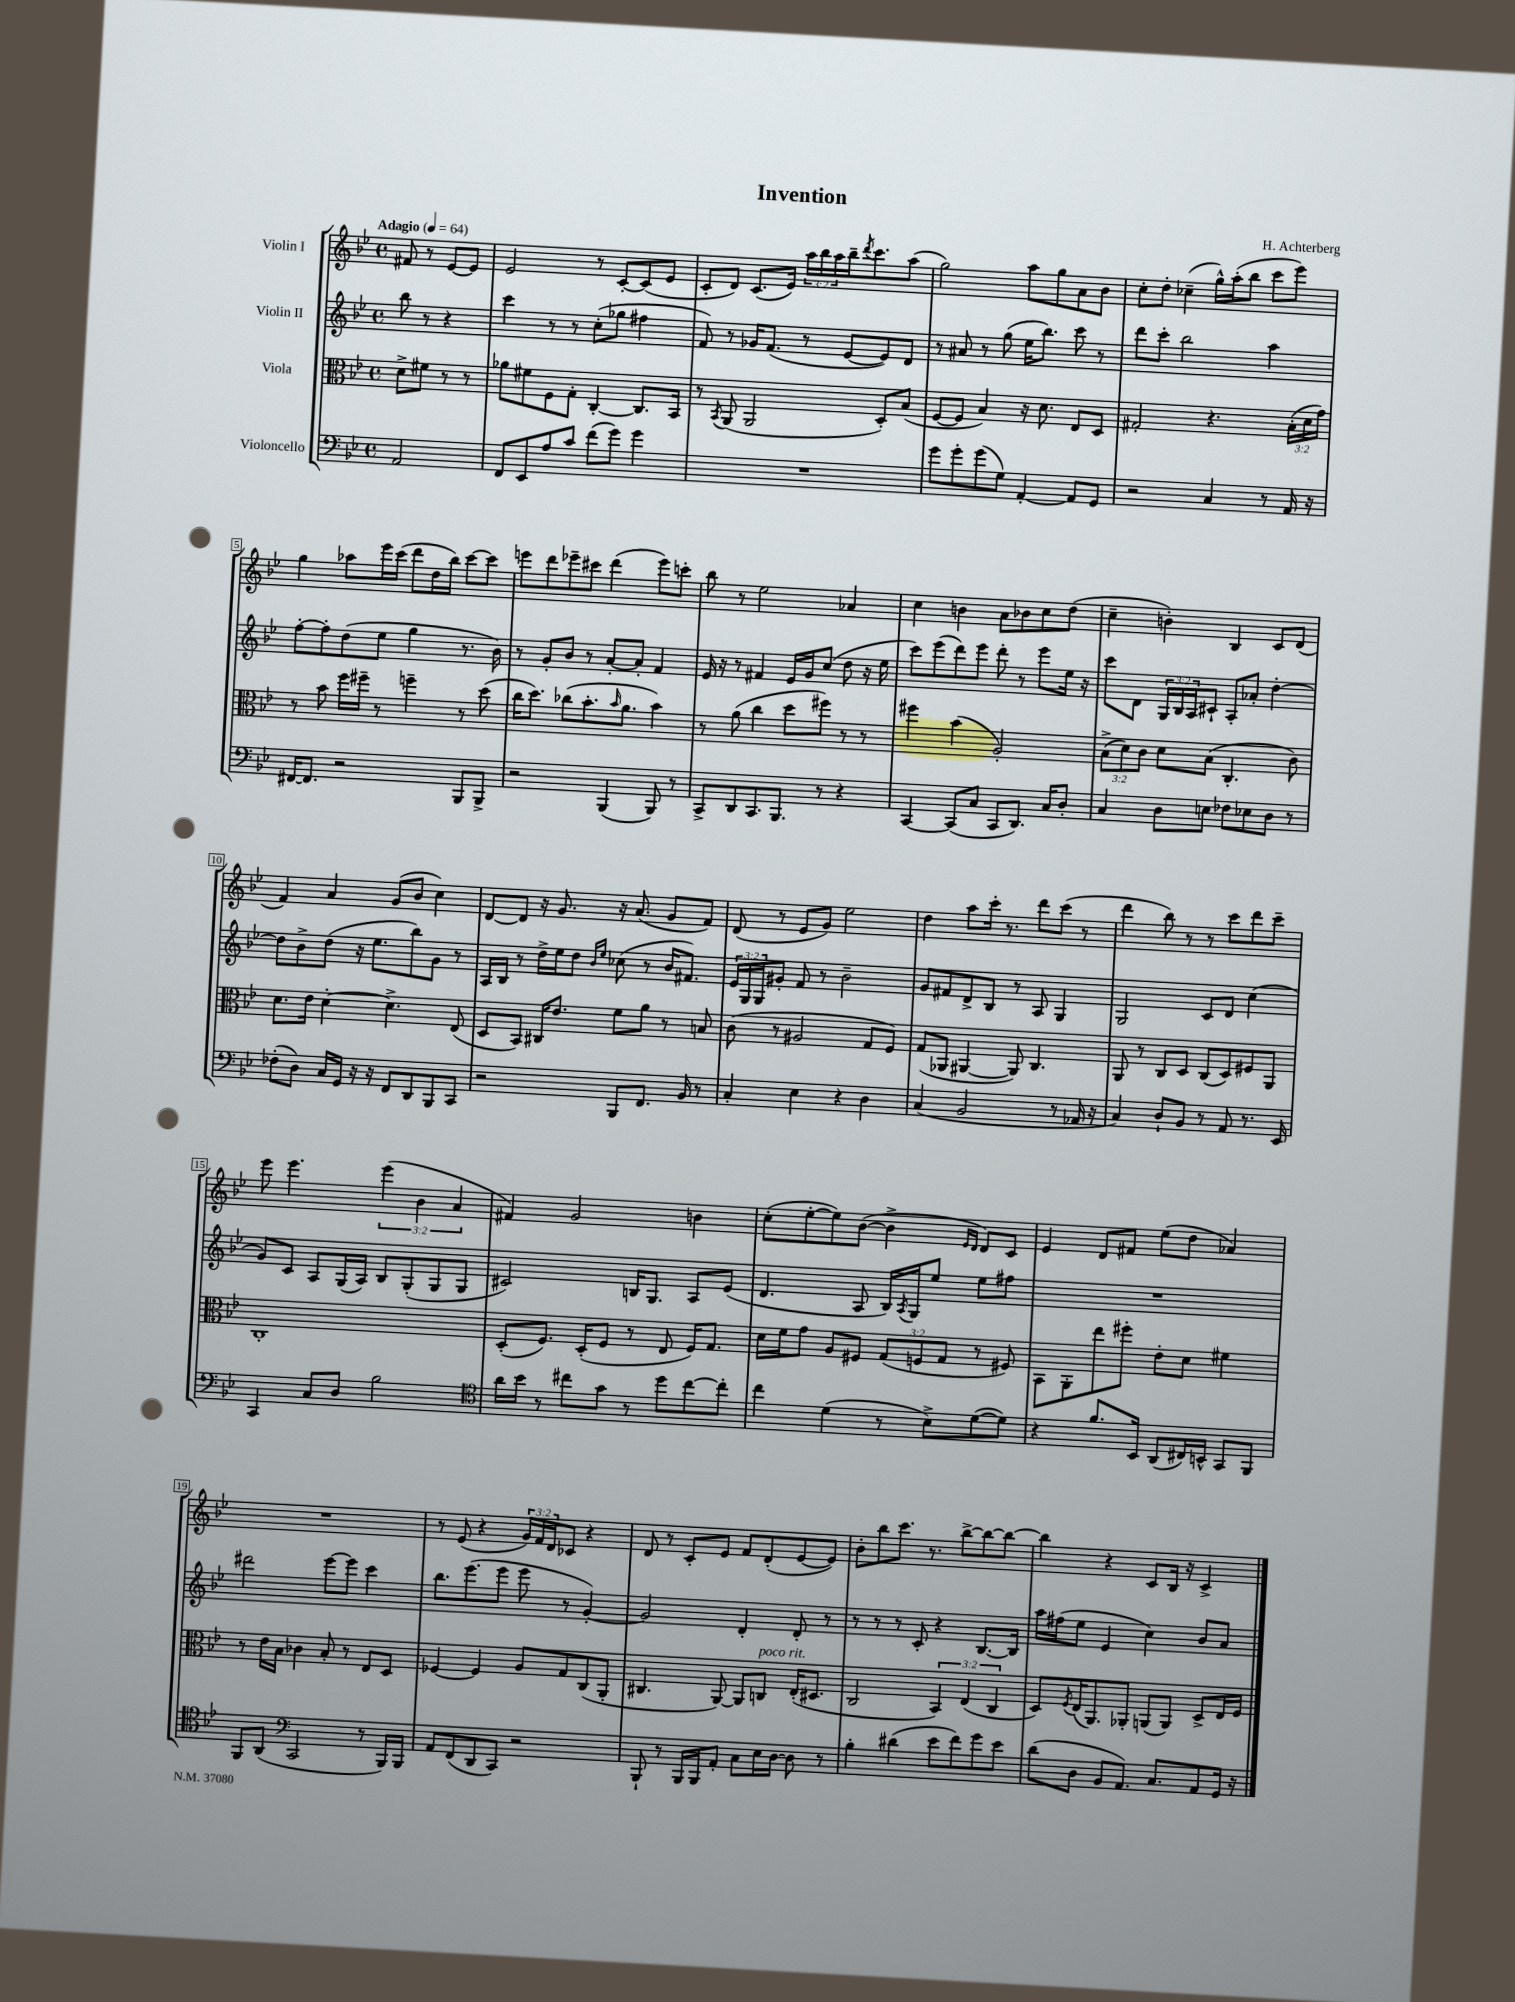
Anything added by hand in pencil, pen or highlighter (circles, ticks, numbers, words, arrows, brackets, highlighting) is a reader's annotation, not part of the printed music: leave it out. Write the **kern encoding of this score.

**kern	**kern	**kern	**kern
*part4	*part3	*part2	*part1
*staff4	*staff3	*staff2	*staff1
*I"Violoncello	*I"Viola	*I"Violin II	*I"Violin I
*clefF4	*clefC3	*clefG2	*clefG2
*k[b-e-]	*k[b-e-]	*k[b-e-]	*k[b-e-]
*M4/4	*M4/4	*M4/4	*M4/4
*met(c)	*met(c)	*met(c)	*met(c)
*MM64	*MM64	*MM64	*MM64
=	=	=	=
!	!	!	!LO:TX:a:B:t=Adagio
2AA/	8d^\L	8bb-\	8f#X/
.	8f#X\J	8r	8r
.	8r	4r	[8e-/L
.	8r	.	8e-/J]
=1	=1	=1	=1
8FF/L	8a-X\L	4ccc\	2e-/
8EE-/	8f#X\	.	.
8A/	8F\	8r	.
8c/J	8G'\J	8r	.
(8f\L	[4C'/	(8cc'\L	8r
8g\J)	.	8gg-X\J	[8c'/L
4g\	8.C/L]	4ff#X\	(8c/]
.	.	.	8e-/J
.	16BB-/Jk	.	.
=2	=2	=2	=2
1r	8r	8f/)	8c'/L
.	8qBB-/	.	.
.	(8AA/	8r	8d/J)
.	2AA/	16g-X/KL	(8.c/L
.	.	(8.f/J	.
.	.	.	16e-/Jk)
.	.	8r	24aa\LL
.	.	.	24bb-\
.	.	.	24aa\
.	.	[8e-/L	16bb-~\J
.	.	.	8qddd/
.	.	.	8.ccc\
.	8D'/L)	8e-/])	.
.	(8B-/J	8d/J	(8aa\J
=3	=3	=3	=3
8g\L	[8F/L	8r	2gg\)
8g'\	8F/J]	8a#X/	.
(8g\	4B-/)	8r	.
8G\J)	.	(8gg\	.
[4AA'/	16r	16ee-\KL	8aa\L
.	8.d\	8.bb-\J)	.
.	.	.	8gg\
8AA/L]	8E-/L	8ccc\	8a\
8GG/J	8D/J	8r	8b-\J
=4	=4	=4	=4
2r	2G#X'/	8ddd\L	8cc'\L
.	.	8ccc'\J	8dd'\J
.	.	2bb-\	(4cc-X~\
4C/	4.r	.	16gg^^\LL)
.	.	.	(16aa'\J
.	.	.	8bb-\J
8r	.	4aa\	8ccc\L
16AA/	(24B-'\LL	.	8eee-\J)
.	24d\	.	.
16r	.	.	.
.	24g\JJ)	.	.
!!LO:LB:g=z
=5	=5	=5	=5
[16FF#X/KL	8r	[8ff'\L	4gg\
8.FF#/J]	.	.	.
.	8b-\	8ff'\]	.
2r	16ff\LL	(8dd\	8aa-X\L
.	16ff#X~\JJ	.	.
.	8r	8ee-\J	16eee-\L
.	.	.	(16ccc\JJ
.	4ffn~\	4gg\	8ddd\L
.	.	.	16dd\L
.	.	.	16bb-\JJ)
8BBB-/L	8r	8.r	[8ccc\L
8BBB-^/J	(8dd\	.	8ccc\J]
.	.	16b-\)	.
=6	=6	=6	=6
2r	16cc\KL	8r	8eeen\L
.	8.dd\J)	.	.
.	.	8g'/L	8ddd\
.	(8cc-X\L	8b-/J	8eee-X~\
.	8.b-'\	8r	8ccc#X\J
(4BBB-/	.	[8a'/L	(4ddd\
.	16qqb-/	.	.
.	8.a\J	.	.
.	.	8a'/J]	.
8BBB-/)	4b-\)	4f/	8eee-\L)
8r	.	.	8cccn'\J
=7	=7	=7	=7
8CC^/L	8r	16e-/	8bb-\
.	.	16r	.
8DD/	(8a\	8r	8r
8.CC/	4cc\	4f#X/	2ee-\
8.BBB-/J	.	.	.
.	8dd\L	16e-/LL	.
.	.	16g/J	.
8r	8ff#X\J)	(8cc/J	.
4r	8r	8dd\	4a-X/
.	8r	16r	.
.	.	16ee-\	.
=8	=8	=8	=8
[4CC/	4ff#X\	8ccc\L)	4cc\
.	.	(8eee-\	.
(8CC/L]	(4b-\	8ddd\)	4bn\
8C/J	.	8eee-\J	.
8CC/L	2A'/)	8ddd'\	8a\L
8.DD/J)	.	8r	8b-X\
.	.	8eee-\L	8cc\
16C/KL	.	.	.
8D'/J	.	16ee-\Jk	(8dd\J
.	.	16r	.
=9	=9	=9	=9
4C/	(12B-^\L	8ccc\L	4cc~\
.	12d\)	.	.
.	.	8d\J	.
.	12c\J	.	.
8D\L	8d\L	24G/LL	4bn'\)
.	.	24B-/	.
.	.	24A/J	.
8En\J	(8B-\J	8c#X`/J	.
8F-X\L	4.C'/	8A'/L	4B-/
8E-X\	.	8a-X'/J	.
8D\J	.	[4dd'\	8c/L
8r	8c\)	.	(8d/J
!!LO:LB:g=z
=10	=10	=10	=10
(8F-X'\L	8.d\L	8dd\L]	4f/)
8D\J)	.	8b-^\	.
.	16e-\Jk	.	.
16C/LL	[4d'\	(8dd\J	4a/
16GG/JJ	.	.	.
16r	.	16r	.
16r	.	8.ee-\L	.
8FF/L	4.d^\]	.	(8g/L
8DD/	.	8bb-\)	8b-/J
8BBB-/	.	8g\J	4cc\)
8CC/J	(8E-/	8r	.
=11	=11	=11	=11
2r	8D/L	16A/LL	[8d/L
.	.	16B-/JJ	.
.	8BB-/J)	8r	8d/J]
.	16C#X/KL	16dd^\LL	16r
.	8.e-/J	16ee-\J	8.g/
.	.	8dd\J	.
.	.	16qqb-/LL	.
.	.	16qqee-/JJ	.
8BBB-/L	8f\L	(8cc-X\	16r
.	.	.	(8.a/
8.FF/J	8a\J	8r	.
.	8r	16b-/KL	8g/L
16BB-/	.	8.f#X/J)	.
8r	8Bn/	.	8f/J)
=12	=12	=12	=12
4C'/	(8c\	24e-/LL	(8d/
.	.	24G/	.
.	.	24G/J	.
.	8r	8g#X'/J	8r
4E-\	2A#X/	8f/	8e-/L
.	.	8r	8g/J)
4r	.	2b-~\	2ee-\
4D\	8G/L	.	.
.	8F/J)	.	.
=13	=13	=13	=13
(4C/	(8G/L	8g/L	4dd\
.	8AA-X/J	8f#X/	.
2BB-/	[4AA#X/	8d^/	8aa\L
.	.	8B-/J	16ccc'\Jk
.	.	.	8.r
.	8AA#/])	8r	.
.	4.C/	8A/	8ddd\L
8r	.	4G/	(8ccc\J
16AA-X/	.	.	8r
16r	.	.	.
=14	=14	=14	=14
4C/)	8AA/	2G/	4ddd\
.	8r	.	.
8D`/L	8C/L	.	8bb-\)
8BB-/J	8D/J	.	8r
8r	(8C/L	8c/L	8r
8AA/	8D/)	8d/J	8ccc\L
8.r	8F#X/	(4cc\	8ddd\
.	8AA/J	.	8ccc~\J
16EE-/	.	.	.
!!LO:LB:g=z
=15	=15	=15	=15
4CC/	1C'	8g/L)	8eee-\
.	.	8c/J	4.eee-\
8C/L	.	8A/L	.
8D/J	.	(16G/L	.
.	.	16A/JJ)	.
2B-\	.	8B-/L	(6eee-\
.	.	(8G'/	.
.	.	.	6b-\
.	.	8G/	.
.	.	.	6a/
.	.	8G/J	.
=16	=16	=16	=16
*clefC4	*	*	*
16a\LL	(8D'/L	2c#X/)	4f#X/)
16b-\JJ	.	.	.
8r	8.F/J)	.	.
8cc#X\L	.	.	2g/
.	(16D'/KL	.	.
8g\J	8F/J	.	.
8r	8r	16Bn/KL	.
.	.	8.G/J	.
8dd\L	8E-/	.	.
[8cc#\	16F/KL)	8A/L	4bn\
.	8.G/J	.	.
8cc#'\J]	.	(8e-/J	.
=17	=17	=17	=17
4cc\	16d\LL	4.d/	(8cc'\L
.	16f\J	.	.
.	8g\J	.	[8ee-'\
(4d\	8A/L	.	8ee-\])
.	8F#X/J	8A/	([8b-\J
8r	(12G/L	16B-/LL)	4b-^\]
.	.	8qA/	.
.	.	16G/J	.
.	12Fn/	.	.
8B-^\L)	.	8ee-/J	.
.	12G/J	.	.
.	.	.	16qqe-/LL
.	.	.	16qqd/JJ
([8d\	8r	8ee-\L	8d/L)
8d\J])	8F#X/)	8ff#X\J	8c/J
=18	=18	=18	=18
4r	8BB-\L	1r	4e-/
.	8AA'\	.	.
8.f/L	8ee-\	.	8d/L
.	8ff#X'\J	.	8f#X/J
16BB-/Jk	.	.	.
(8AA/L	8e-'\L	.	(8ee-\L
16C#X/L)	8d\J	.	8dd\J
16BBn^^/JJ	.	.	.
8GG/L	4f#X\	.	4a-X/)
8FF/J	.	.	.
!!LO:LB:g=z
=19	=19	=19	=19
8FF/L	8r	2ddd#X\	1r
(8AA/J	16e-\LL	.	.
.	16B-\JJ	.	.
*clefF4	*	*	*
2CC/	4c-X\	.	.
.	8B-'/	[8eee-\L	.
.	8r	8eee-\J]	.
8r	8E-/L	4ccc\	.
16BBB-/LL)	8D/J	.	.
16BBB-/JJ	.	.	.
=20	=20	=20	=20
8AA/L	[4F-X/	8.bb-\L	8r
(8FF/	.	.	(8e-/
.	.	(8.eee-\	.
8DD/	4F-/]	.	4r
8CC/J)	.	8eee-\J	.
2r	8A/L	8eee-\	24g/LL)
.	.	.	24f/
.	.	.	24d/J
.	8G/	8r	8c-X/J
.	(8C/	[4g'/)	4r
.	8AA'/J	.	.
=21	=21	=21	=21
8BBB-`/	4.C#X/	2g/]	8d/
8r	.	.	8r
16BBB-/LL	.	.	8c'/L
16BBB-/J	.	.	.
8AA'/J	[8AA/)	.	8e-/J
8C\L	8AA/L]	4d'/	8f/L
!	!LO:TX:a:i:t=poco rit.	!	!
16E-\L	8Cn/J	.	(8d'/
[16D\JJ	.	.	.
8D\]	(16E-'/KL	8d'/	[8e-/
.	8.D#X/J	.	.
8r	.	8r	8e-/J])
=22	=22	=22	=22
4B-'\	2C/	8r	8b-'\L
.	.	8r	8bb-\
(4d#X\	.	8r	8.ccc\J
.	.	8c'/	.
.	.	.	8.r
8e-\L	6BB-/)	4r	.
8f\)	.	.	[8bb-^\L
.	(6E-/	.	.
8g\	.	[8.B-/L	8bb-\_
.	6C/	.	.
8e-\J	.	.	8bb-\J_
.	.	16B-/Jk]	.
=23	=23	=23	=23
(8d\L	8D/L)	16aa\LL	4bb-\]
.	.	(16ff#X\J	.
.	8qF/	.	.
8D\J	(16E-/K	8ee-\J	.
.	8.AA/)	.	.
8BB-/L	.	4e-/	4r
8.AA/J)	8AA-X'/J	.	.
.	(8AAn/L	4cc\)	8c/L
8.C/L	.	.	.
.	8AA/J)	.	16B-/Jk
.	.	.	16r
8AA/	8D^/L	8b-/L	4c^/
16GG/Jk	16E-/L	8a/J	.
16r	16F/JJ	.	.
==	==	==	==
*-	*-	*-	*-
